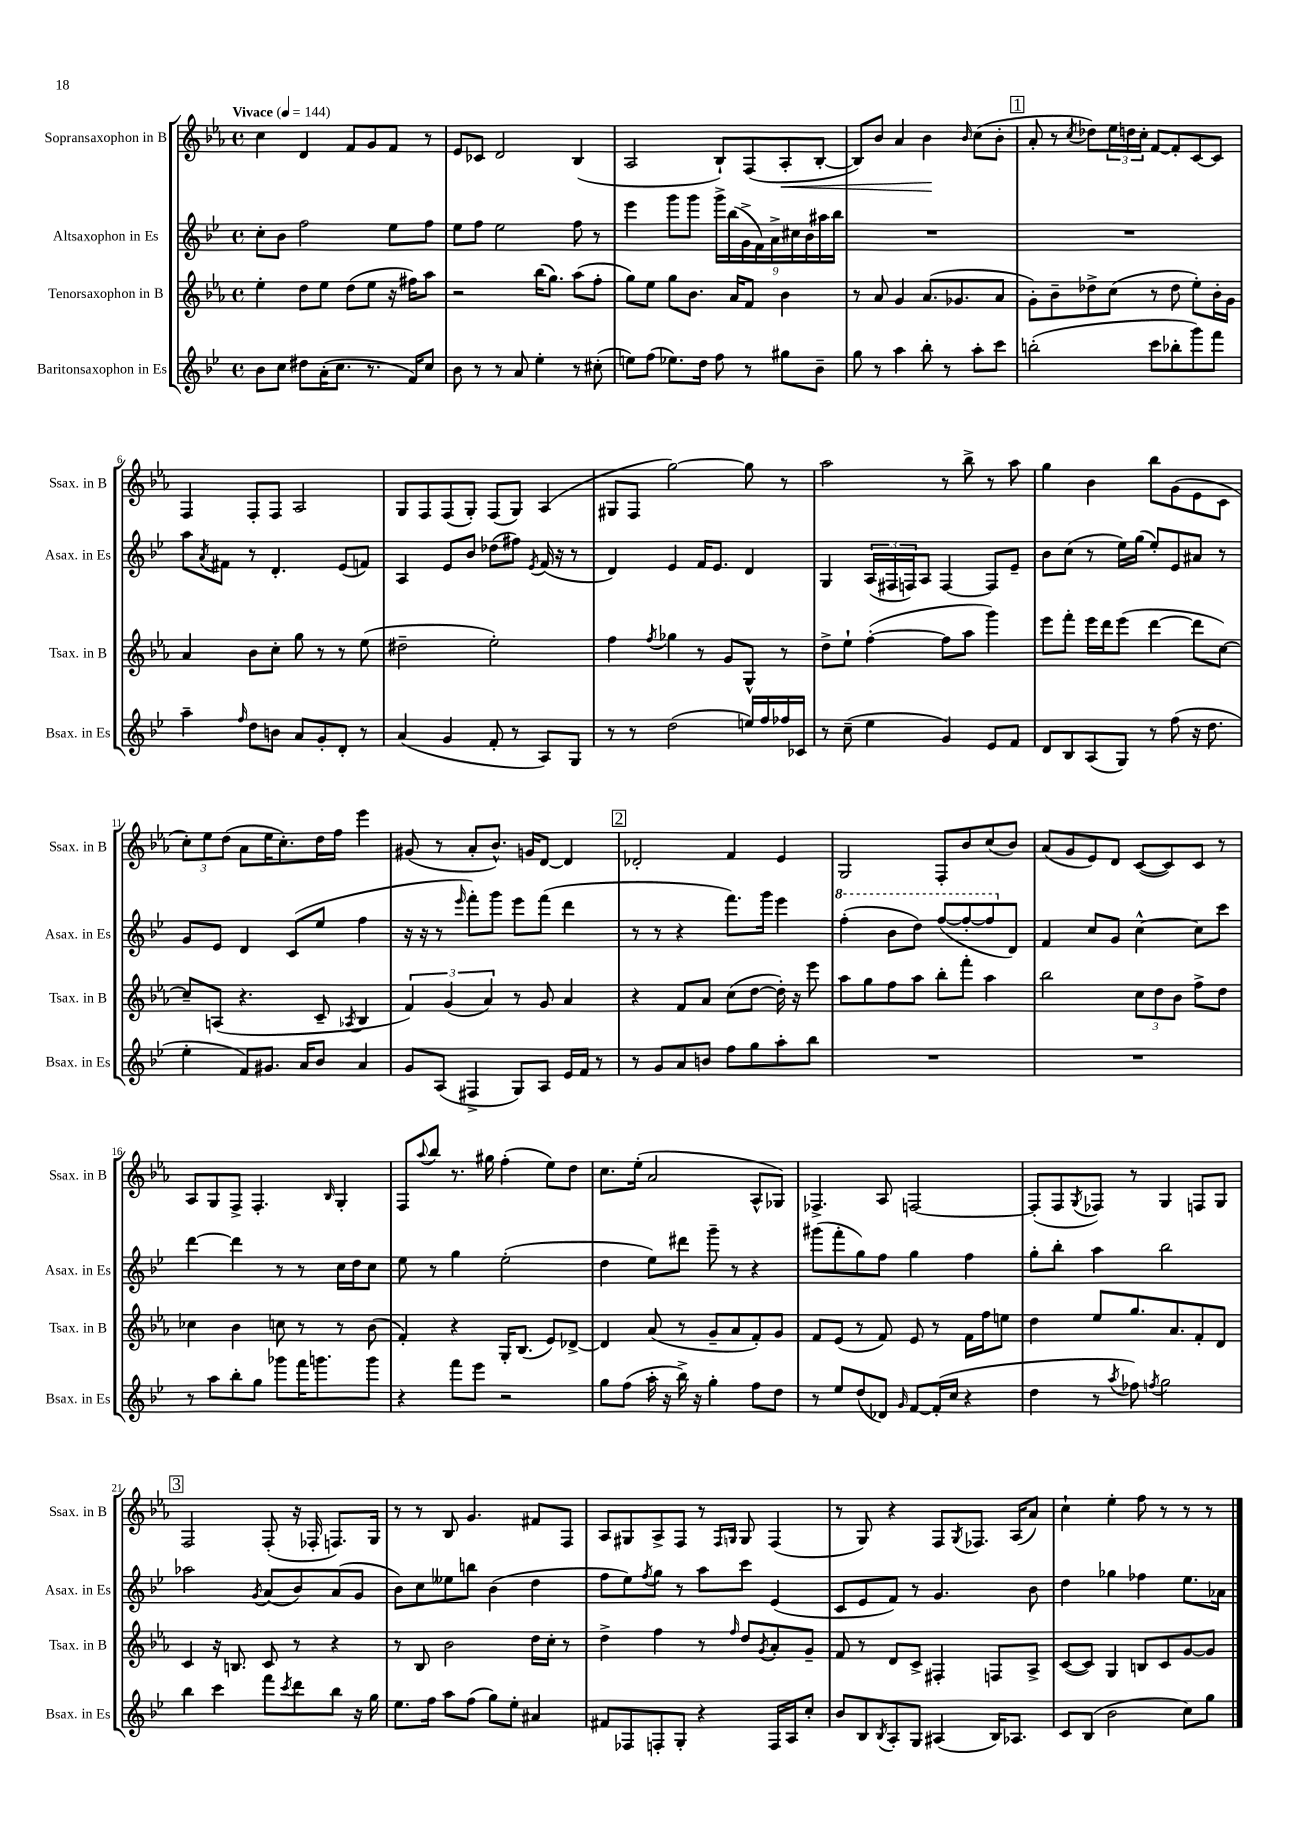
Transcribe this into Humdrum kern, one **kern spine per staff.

**kern	**kern	**kern	**kern
*staff4	*staff3	*staff2	*staff1
*clefG2	*clefG2	*clefG2	*clefG2
*k[b-e-]	*k[b-e-a-]	*k[b-e-]	*k[b-e-a-]
*M4/4	*M4/4	*M4/4	*M4/4
*met(c)	*met(c)	*met(c)	*met(c)
*MM144	*MM144	*MM144	*MM144
8b-	4ee-'	8cc'	4cc
8cc	.	8b-	.
8dd#	8dd	2ff	4d
(16a'	8ee-	.	.
8.cc	.	.	.
.	(8dd	.	8f
8.r	8ee-	.	8g
.	16r	8ee-	8f
16f)	16ff#)	.	.
8cc	8aa-	8ff	8r
=	=	=	=
8b-	2r	8ee-	8e-
8r	.	8ff	8c-
8r	.	2ee-	2d
8a	.	.	.
4ee-'	(16bb-	.	.
.	8.gg)	.	.
8r	(8aa-	8ff	(4B-
(8cc#'	8ff'	8r	.
=	=	=	=
8ee)	8gg)	4eee-	2A-
(8ff	8ee-	.	.
8.ee-)	8gg	8ggg	.
.	8.b-	8ggg	.
16dd	.	.	.
8ff	.	18ggg^	8B-`)
.	.	(18bb-	.
.	16a-	.	.
.	.	18g^	.
8r	8f	.	(8F
.	.	18f)	.
.	.	18a^	.
8gg#	4b-	.	8A-'
.	.	18cc#	.
.	.	18b-	.
8b-~	.	.	[8B-'
.	.	18aa#	.
.	.	18bb-	.
=	=	=	=
8gg	8r	1r	8B-])
8r	8a-	.	8b-
4aa	4g	.	4a-
8bb-'	(8.a-	.	4b-
8r	.	.	.
.	8.g-	.	.
.	.	.	16qqb-
8aa'	.	.	(8cc
8ccc	8a-	.	8b-'
=	=	=	=
(2bb'	8g')	1r	8a-'
.	8b-~	.	8r
.	.	.	8qcc
.	8dd-^	.	8dd-)
.	(8cc	.	24ee-
.	.	.	24dd
.	.	.	24cc'
8ccc	8r	.	[8f
8bb-'	8dd-	.	8f']
8ggg)	8ee-')	.	[8c
8fff	16b-'	.	8c]
.	16g	.	.
=	=	=	=
4aa~	4a-	8aa	4F
.	.	8qa	.
.	.	8f#	.
16qqff	.	.	.
8dd	8b-	8r	8F'
8b	8cc'	4.d'	8F
8a	8gg	.	2A-
8g'	8r	.	.
8d'	8r	(8e-	.
8r	(8ee-	8f)	.
=	=	=	=
(4a	2dd#~	4A	8G
.	.	.	8F
4g	.	8e-	(8F
.	.	8b-	8G')
8f'	2ee-')	(8dd-	(8F
8r	.	8ff#)	8G)
.	.	8qe-	.
8A)	.	(16f	(4A-
.	.	16r	.
8G	.	8r	.
=	=	=	=
8r	4ff	4d)	8G#
8r	.	.	8F
.	8qff	.	.
(2dd	4gg-	4e-	[2gg)
.	8r	16f	.
.	.	8.e-	.
.	8g	.	.
16ee)	8G^^	4d	8gg]
16ff	.	.	.
16ff-	8r	.	8r
16c-	.	.	.
=	=	=	=
8r	8dd^	4G	2aa-
(8cc~	8ee-`	.	.
4ee-	([4ff'	(24A	.
.	.	24F#	.
.	.	24F)	.
.	.	8A	.
4g)	8ff]	[4F	8r
.	8aa-	.	8bb-^
8e-	4ggg)	8F]	8r
8f	.	8e-~	8aa-
=	=	=	=
8d	8eee-	8b-	4gg
8B-	8fff'	(8cc	.
(8A	16eee-	8r	4b-
.	16ddd	.	.
8G)	(8eee-	16ee-)	.
.	.	(16gg	.
8r	[4ddd	8ee-')	8bb-
(8ff	.	8e-	(8g
16r	8ddd]	8a#	8e-
8.dd	.	.	.
.	[8cc)	8r	8c
=	=	=	=
4ee-'	8cc~]	8g	12cc')
.	.	.	12ee-
.	(8A	8e-	.
.	.	.	(12dd
8f)	4.r	4d	8a-
8.g#	.	.	16ee-
.	.	.	8.cc')
.	.	(8c	.
16a	.	.	.
8b-	8c~	8ee-	16dd
.	.	.	16ff
.	8qA-	.	.
4a	4B-	4ff	4eee-
=	=	=	=
8g	6f)	16r	(8g#
.	.	16r	.
(8A	.	8r	8r
.	(6g	.	.
.	.	16qqeee-	.
4F#^	.	8fff')	8a-'
.	6a-)	.	.
.	.	8ggg	8.b-^^)
8G)	8r	8eee-	.
.	.	.	16g
8A	8g	(8fff	[8d
16e-	4a-	4ddd	4d]
16f	.	.	.
8r	.	.	.
=	=	=	=
8r	4r	8r	2d-'
8g	.	8r	.
8a	8f	4r	.
8b	8a-	.	.
8ff	(8cc	8.fff)	4f
8gg	[8dd	.	.
.	.	16ggg	.
8aa'	16dd'])	4eee-	4e-
.	16r	.	.
8bb-	8eee-	.	.
=	=	=	=
1r	8aa-	(4fff'	2G
.	8gg	.	.
.	8ff	8bb-	.
.	8aa-	8ddd)	.
.	8bb-'	([8fff	8F'
.	8fff'	8fff'_	8b-
.	4aa-	8fff]	(8cc
.	.	8d)	8b-)
=	=	=	=
1r	2bb-	4f	(8a-
.	.	.	8g
.	.	8cc	8e-)
.	.	8g	8d
.	12cc	[4cc^^	([8c
.	12dd	.	.
.	.	.	8c])
.	12b-	.	.
.	8ff^	8cc]	8c
.	8dd	8ccc	8r
=	=	=	=
8r	4cc-	[4ddd	8A-
8aa	.	.	8G
8bb-'	4b-	4ddd]	8F^
8gg	.	.	4.F'
8ggg-	8cc	8r	.
16fff	8r	8r	.
8.ggg	.	.	.
.	.	.	16qqB-
.	8r	16cc	4G'
.	.	16dd	.
8ggg	(8b-	8cc	.
=	=	=	=
4r	4f')	8ee-	8F
.	.	.	8qqaa-
.	.	8r	8bb-
8fff	4r	4gg	8.r
8eee-	.	.	.
.	.	.	16gg#
2r	16G'	(2ee-'	(4ff'
.	(8.B-	.	.
.	8e-)	.	8ee-)
.	[8d-^	.	8dd
=	=	=	=
8gg	4d-]	4dd	8.cc
(8ff	.	.	.
.	.	.	(16ee-'
16aa'	(8a-	8ee-)	2a-
16r	.	.	.
16bb-^)	8r	8ddd#	.
16r	.	.	.
4gg'	8g~	8ggg~	.
.	8a-	8r	.
8ff	8f')	4r	8A-^^
8dd	8g	.	8G-)
=	=	=	=
8r	8f	(8ggg#	4.F-^
8ee-	(8e-	8fff'	.
(8dd	8r	8gg)	.
8d-)	8f)	8ff	8A-
16qqg	.	.	.
[8f	8e-	4gg	[2F
(16f']	8r	.	.
16cc	.	.	.
4r	16f	4ff	.
.	16ff	.	.
.	8ee	.	.
=	=	=	=
4dd	4dd	8gg'	(8F']
.	.	8bb-'	8F
.	.	.	8qG
8r	8ee-	4aa	8F-)
8qaa	.	.	.
8ff-)	8.gg	.	8r
8qff	.	.	.
2gg	.	2bb-	4G
.	8.a-	.	.
.	8f'	.	8F
.	8d	.	8G
=	=	=	=
4bb-	4c	2aa-	2F
4ccc	16r	.	.
.	8.B	.	.
.	.	8qg	.
8fff	8c	(8a	(8F'
8qccc	.	.	.
8ddd	8r	8b-)	16r
.	.	.	16F-'
8bb-	4r	(8a	8.F)
16r	.	8g	.
16gg	.	.	16G
=	=	=	=
8.ee-	8r	8b-)	8r
.	8B-	8cc	8r
16ff	.	.	.
8aa	2b-	8ee--	8B-
(8ff	.	8bb	4.g
8gg)	.	(4b-	.
8ee-'	.	.	.
4a#	16dd	4dd	8f#
.	16cc'	.	.
.	8r	.	8F
=	=	=	=
8f#	4dd^	8ff	8A-
8F-	.	8ee-)	8G#
.	.	8qff	.
8F'	4ff	8gg	8A-^
8G'	.	8r	8F
4r	8r	8aa	8r
.	.	.	16qqF
.	16qqff	.	16qqG
.	8dd	8ccc	8G
.	8qg	.	.
16F	8a-'	(4e-	(4F
16A	.	.	.
8cc'	8g~	.	.
=	=	=	=
8b-	8f	8c	8r
8B-	8r	8e-	8G)
8qB-	.	.	.
8A'	8d	8f)	4r
8G	8c^	8r	.
(4A#	4F#'	4.g	8F
.	.	.	8qG
.	.	.	8.F-
16B-)	8F	.	.
8.A-	.	.	(16A-
.	8A-^	8b-	8a-)
=	=	=	=
8c	([8c	4dd	4cc`
(8B-	8c])	.	.
2b-	4G	4gg-	4ee-'
.	8B	4ff-	8ff
.	8c	.	8r
8cc)	[8g	8.ee-	8r
8gg	8g]	.	8r
.	.	16a-	.
==	==	==	==
*-	*-	*-	*-
